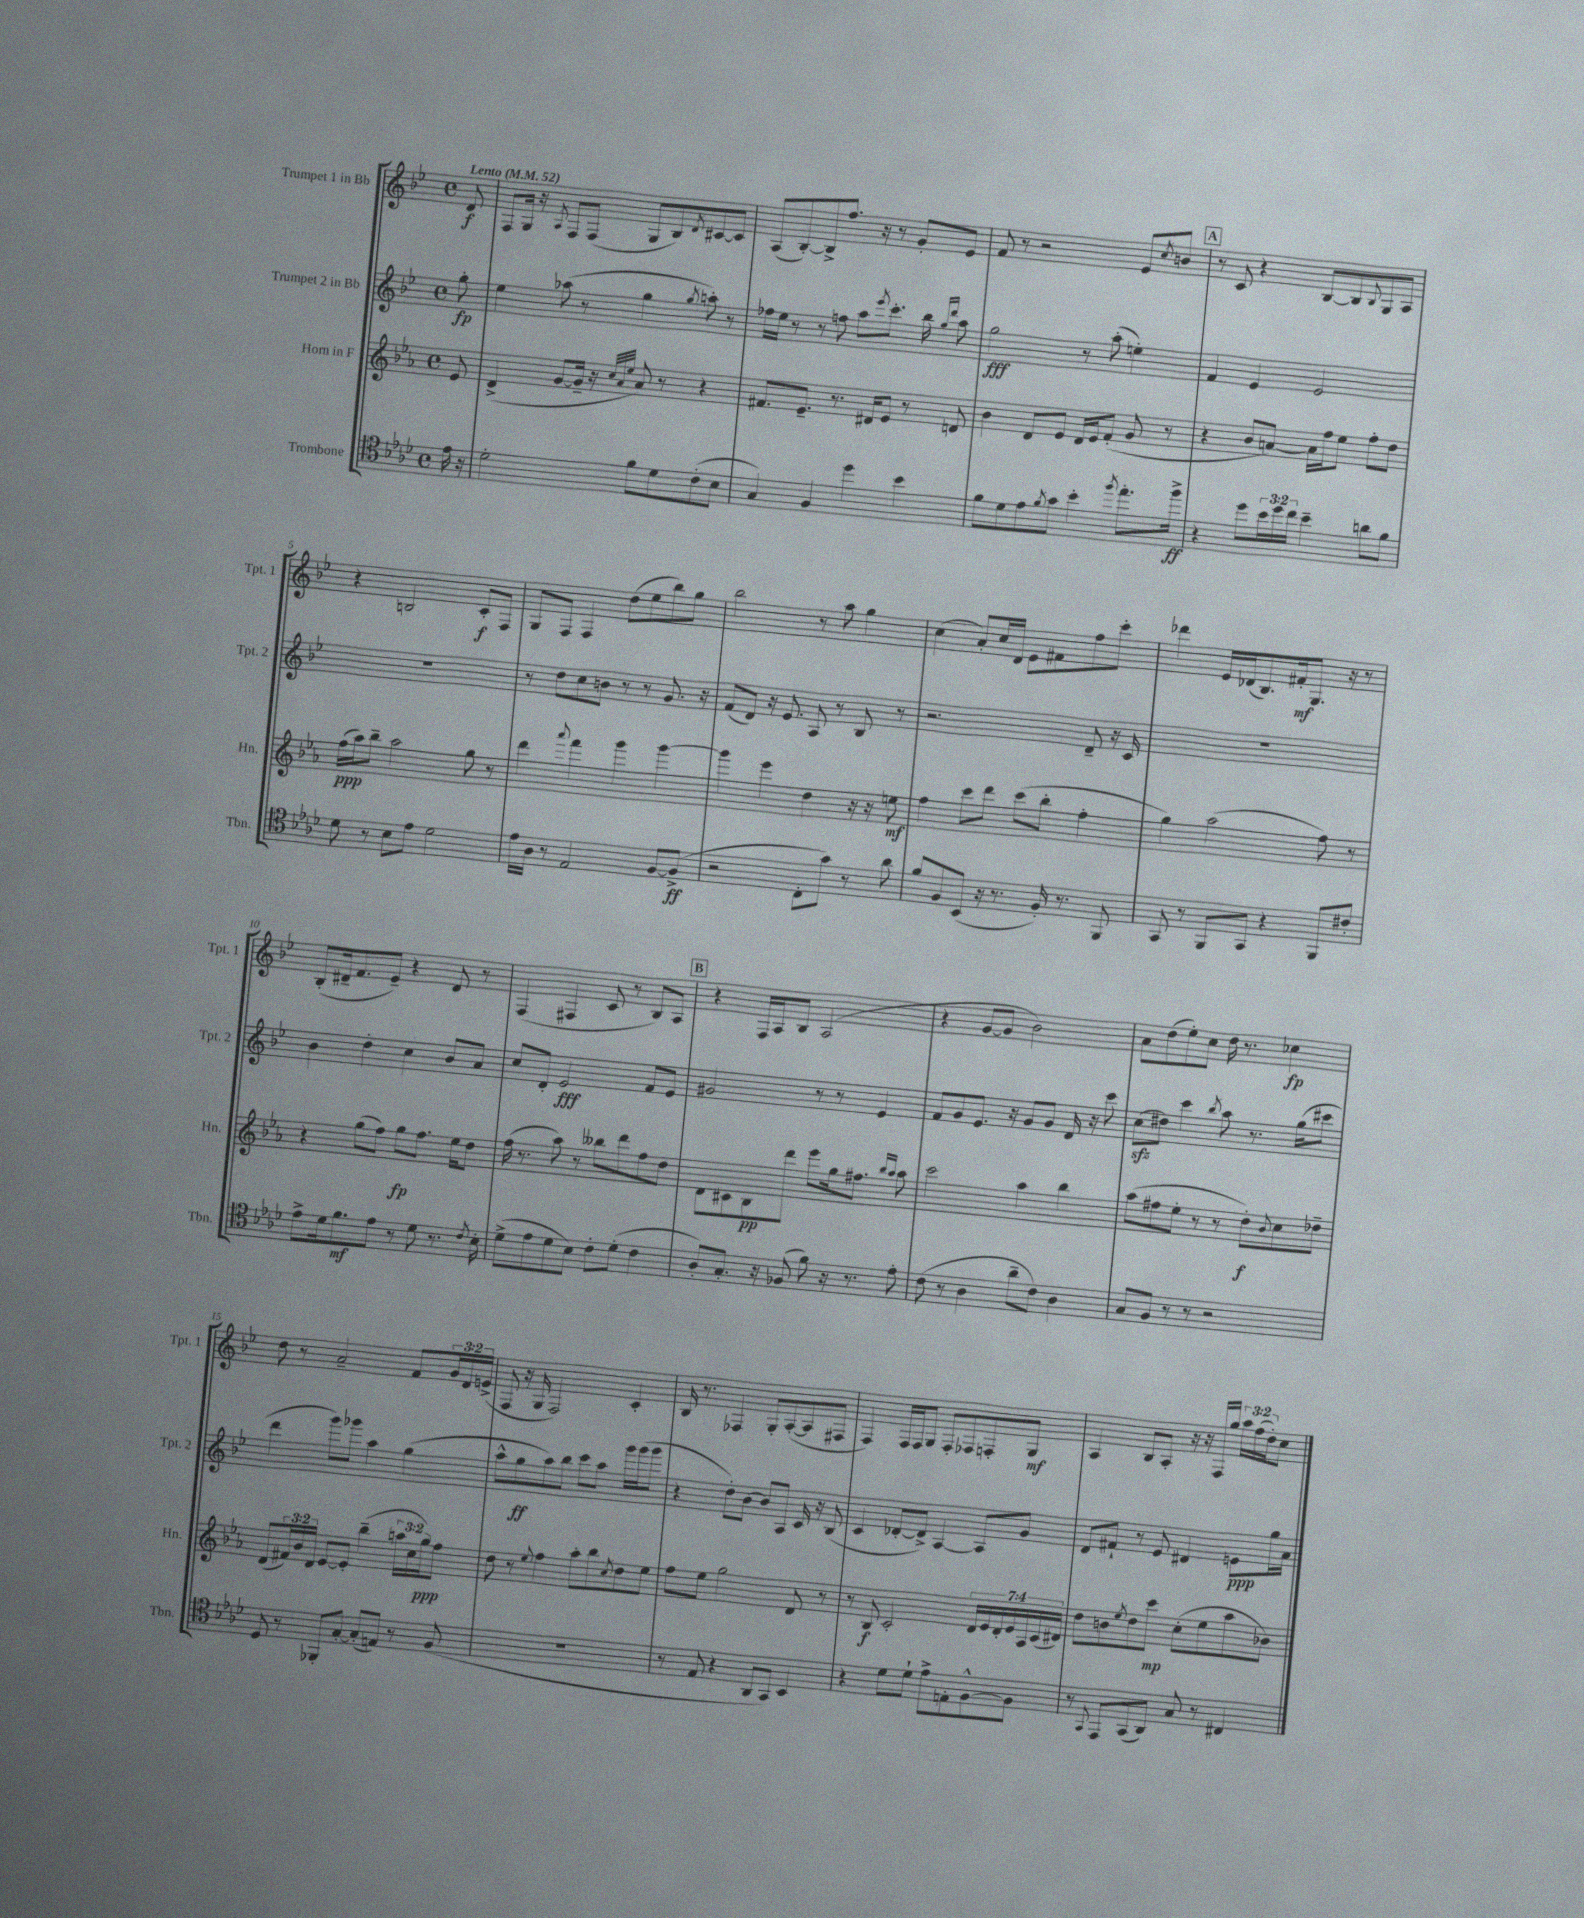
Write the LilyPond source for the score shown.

<<
\new StaffGroup <<
\new Staff = "s0" \with { instrumentName = "Trumpet 1 in Bb" shortInstrumentName = "Tpt. 1" } {
    \clef treble \key bes \major \defaultTimeSignature \time 4/4 \override Staff.TupletNumber.text = #tuplet-number::calc-fraction-text \partial 8 \tempo "Lento" 4 = 52
    d'8\f |
    f8 g16 r16 \acciaccatura { a8 } f8 f8( g8 bes8) \acciaccatura { d'8 } cis'8~ cis'8 |
    a8( bes8~-.) bes8-> f''8. r16 r8 g'8-. ees'8 |
    f'8 r8 r2 ees'8 \acciaccatura { c''8 } b'8 |
    \mark \markup { \box "A" } r8 c'8 r4 bes8~ bes8 \appoggiatura { bes8 } g8 a8 |
    r4 b2 c'8-.\f f8 |
    g8 f8 f4 d''8( ees''8 bes''8) g''8 |
    bes''2 r8 a''8 g''4 |
    c''4( a'8-.) c''16 d'16 ees'8 fis'8 f''8 c'''8-. |
    des'''4 ees'16 des'16( bes8.) fis'16-.\mf g8. r16 r8 |
    bes8-.( dis'16-- f'8. ees'8--) r4 dis'8 r8 |
    f4( fis4 c'8 r8 bes8) a8 |
    \mark \markup { \box "B" } r4 f16 a16 bes8 a2( |
    r4 g'8~ g'8 bes'2) |
    a'8 d''8( ees''8-.) c''8 d''16 r8. ces''4\fp |
    d''8 r8 a'2-- f'8 \tuplet 3/2 { g'16 d'16 e'16->( } |
    f8 r16 g16 f2) c'4-. |
    bes16 r8. fes4 g8-. a8~-.( a8 fis8 |
    f4) f16 f16 g8 f8-. fes8 f8-. g8\mf |
    a4 bes8 a8-. r16 r16 f16 g''16 \tuplet 3/2 { a''16 f''16( d''16-.) } c''8 \bar "|." |
}
\new Staff = "s1" \with { instrumentName = "Trumpet 2 in Bb" shortInstrumentName = "Tpt. 2" } {
    \clef treble \key bes \major \defaultTimeSignature \time 4/4 \partial 8
    g''8-.\fp |
    ees''4 aes''8( r8 g''4 \acciaccatura { g''8 } a''8-.) r8 |
    fes''16 ees''16 r8 r8 f''8 a''8 \acciaccatura { ees'''8 } c'''8.-. bes''16 \grace { g''16 d'''16 } a''8 |
    g''2\fff r8 a''8-.( e''4-.) |
    \mark \markup { \box "A" } f'4 ees'4 ees'2 |
    R1 |
    r8 d''8 c''8 b'8 r8 r8 g'8. r16 |
    f'8( d'8) r16 ees'8. a8 r8 bes8 r8 |
    r2. d'8-- r16 c'16 |
    R1 |
    bes'4 d''4-. c''4 bes'8 a'8 |
    c''8 d'8-. ees'2\fff f'8 ees'8 |
    \mark \markup { \box "B" } gis'2 r8 r8 ees'4 |
    f'8 g'8 ees'8. r16 g'8 g'8 d'16 r16 c'''8 |
    c''8\sfz( dis''8) c'''4 \acciaccatura { bes''8 } a''8 r8. g''16( cis'''8 |
    d'''4 g'''8) ges'''8 a''4 g''4( |
    a''8-^ g''8\ff a''8) bes''8 c'''8 a''8 g'''16 g'''16( g'''8 |
    r4 d''8-.) bes'8~ bes'8 a8 c'16 r16 bes8( |
    c'4 des'8~-. des'8->) a4~ a8 g'8 |
    d'8 fis'8-! r8 ees'8 dis'4 e'8\ppp g''16 a'16 \bar "|." |
}
\new Staff = "s2" \with { instrumentName = "Horn in F" shortInstrumentName = "Hn." } {
    \clef treble \key ees \major \defaultTimeSignature \time 4/4 \override Staff.TupletNumber.text = #tuplet-number::calc-fraction-text \partial 8
    ees'8 |
    d'4->( g'8~ g'16-- r16 \grace { c''32 aes'32 ees''32 } aes'8) r8 r4 |
    fis'8. ees'8.-- r8. dis'16 ees'8 r8 d'8 |
    bes'4 d'8 ees'8 d'16 ees'16 f'8-.( g'8 r8 |
    \mark \markup { \box "A" } r4 bes'8 a'8~) a'16 f''16 ees''8 f''8-. d''8 |
    f''16\ppp( aes''16) bes''8-- aes''2 g''8 r8 |
    d'''4 \appoggiatura { aes'''8 } f'''4 g'''4 g'''4~ |
    g'''4 ees'''4 d''4 r16 r16 e''8\mf |
    f''4 c'''8 d'''8 c'''8( bes''8-. f''4-. |
    g''4) aes''2( f''8) r8 |
    r4 g''8( f''8) g''8\fp f''8. ees''16 d''8 |
    f''16( r8. aes''8) r8 beses''8 d'''8 f''8 d''8 |
    \mark \markup { \box "B" } d'8 cis'8 bes8\pp d'''8 ees'''8 g''16 fis''8. \grace { bes''16 aes''16 } aes''8 |
    c'''2 aes''4 bes''4 |
    aes''8( fis''8 ees''8-. r8 r8 d''8-.\f) \appoggiatura { bes'8 } c''8 des''8-- |
    d'8( \tuplet 3/2 { fis'16) bes'16 d'16 } ees'8~ ees'8-. bes''4--( \tuplet 3/2 { a''16 c''16 g''16\ppp) } f''8 |
    d''8 r8 \appoggiatura { ees''8 } f''4 aes''8-. bes''8 \acciaccatura { c''8 } d''8 ees''8 |
    f''8 ees''8 g''2 d'8 r8 |
    r8 bes8\f c'2-. \tuplet 7/4 { d'16 ees'16 d'16-. ees'16 aes16 c'16( dis'16) } |
    d''8 b'8 \acciaccatura { ees''8 } d''8 c'''8\mp c''8-.( ees''8 aes''8 bes'8) \bar "|." |
}
\new Staff = "s3" \with { instrumentName = "Trombone" shortInstrumentName = "Tbn." } {
    \clef tenor \key aes \major \defaultTimeSignature \time 4/4 \override Staff.TupletNumber.text = #tuplet-number::calc-fraction-text \partial 8
    ees'16 r16 |
    des'2-. f'8 des'8 c'8-.( bes8 |
    g4) f4 des''4 bes'4 |
    f'8 des'8 ees'8 \acciaccatura { f'8 } g'8 bes'4-. \acciaccatura { f''8 } ees''8.-. f''16->\ff |
    \mark \markup { \box "A" } r4 des''8 \tuplet 3/2 { bes'16 des''16 c''16 } bes'4-- a'8 f'8 |
    des'8 r8 bes8 ees'8 des'2 |
    ees'16 aes16 r8 ees2 f8~ f8->\ff( |
    r2 c8-. g'8) r8 aes'8 |
    f'8 f8 bes,8( r16 r8. f16-.) r8. f,8 |
    g,8 r8 f,8 g,8 r4 f,8 cis'8-. |
    ees'8-> des'16 f'8.\mf ees'8 r8 des'8 r8. \acciaccatura { c'8 } bes16-. |
    des'8->( ees'8 des'8 bes8) c'8-. des'8-.( c'4 |
    \mark \markup { \box "B" } aes8-.) g8.-. r16 fes8( f'8) r16 r8. ees'8-. |
    c'8( r8 aes4 aes'8-- c'8) aes4 |
    g8 f8 r8 r8 r2 |
    des8 r8 fes,8-. g8~-. g8-.( e8) r8 f8( |
    R1 |
    r8 ees8 r4 aes,8 g,8) bes,4 |
    r4 des'8 des'8-! ees'8-> e8-. f8~-^ f8 |
    r8 \appoggiatura { g,8 } ees,8 g,8( aes,8) g8 r8 cis4 \bar "|." |
}
>>
>>
